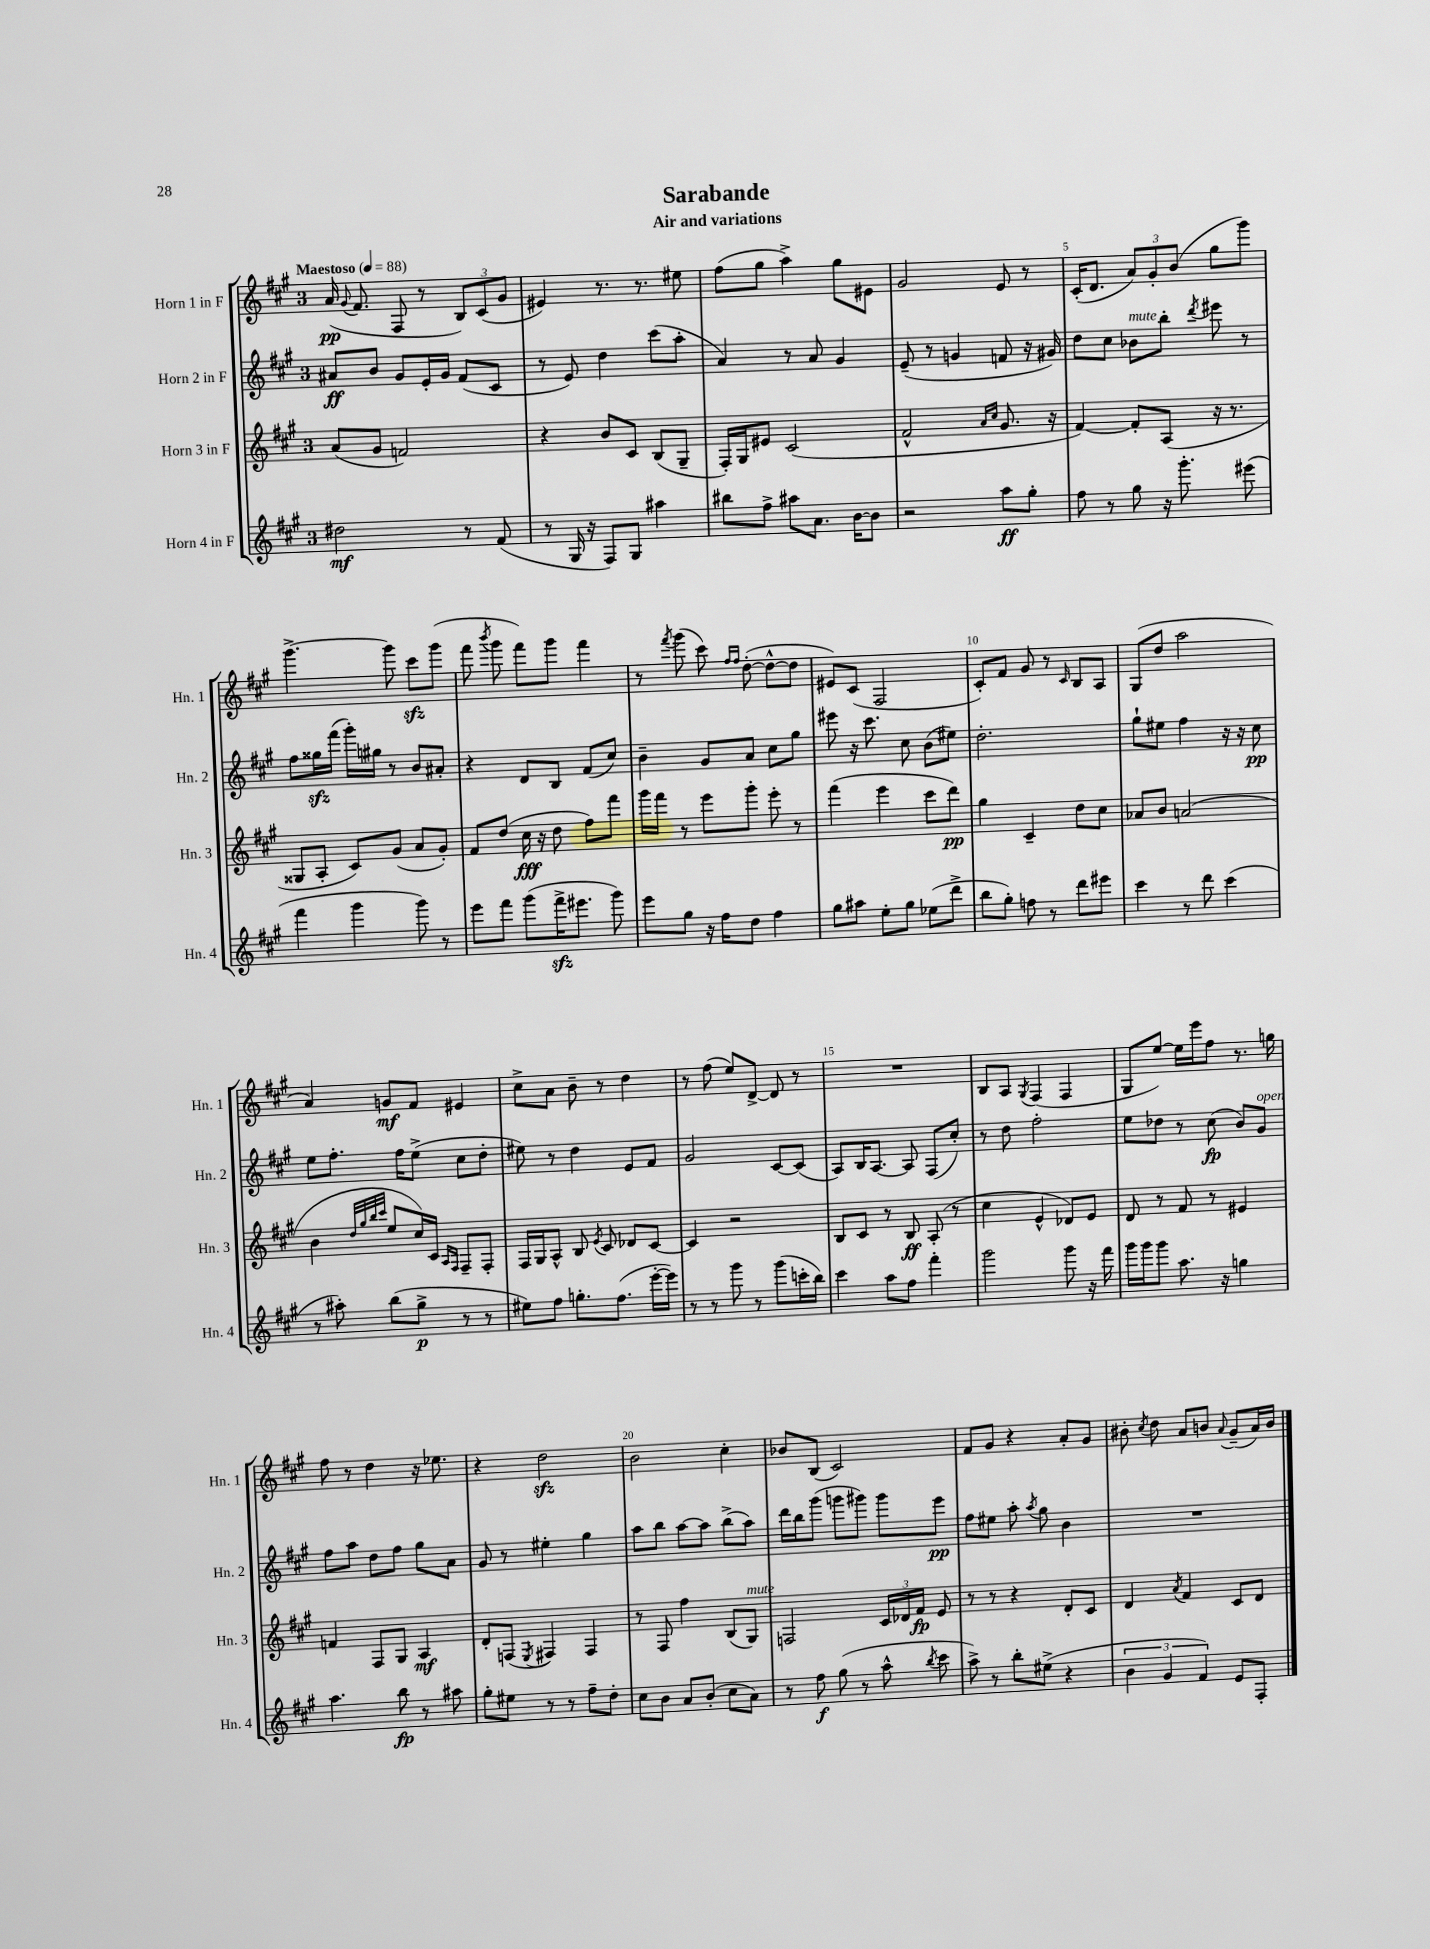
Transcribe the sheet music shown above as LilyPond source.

\header { title = "Sarabande" subtitle = "Air and variations" }
<<
\new StaffGroup <<
\new Staff = "s0" \with { instrumentName = "Horn 1 in F" shortInstrumentName = "Hn. 1" } {
    \clef treble \key a \major \once \override Staff.TimeSignature.style = #'single-digit \time 3/4 \tempo "Maestoso" 4 = 88
    \autoBeamOff a'16\pp( \appoggiatura { gis'8 } fis'8. fis8 r8 \tuplet 3/2 { b8[) cis'8( gis'8] } |
    eis'4) r8. r8. eis''8 |
    fis''8[( gis''8] a''4->) gis''8[ eis'8] |
    gis'2 e'8 r8 |
    cis'16[-.( d'8.] \tuplet 3/2 { a'8[) gis'8-. b'8]( } gis''8[ gis'''8]) |
    gis'''4.~-> gis'''8 cis'''8[\sfz gis'''8]( |
    fis'''8 \acciaccatura { b'''8 } gis'''8 fis'''8[) gis'''8] fis'''4 |
    r8 \acciaccatura { fis'''8 } gis'''8( cis'''8) \grace { fis''16[ fis''16] } d''8~-.( d''8[~-^ d''8] |
    eis'8[) cis'8]( fis2 |
    cis'8[-.) fis'8] gis'8 r8 \grace { cis'16 } b8[ a8] |
    gis8[( d''8] a''2 |
    a'4) g'8[\mf fis'8] eis'4 |
    cis''8[-> a'8] b'8-- r8 d''4 |
    r8 fis''8( e''8[) d'8]~-> d'8 r8 |
    R2. |
    b8[ a8] \acciaccatura { gis8 } fis4( fis4 |
    gis8[ e''8]~) e''16[ e'''16 fis''8] r8. g''16 |
    fis''8 r8 d''4 r16 ees''8. |
    r4 d''2\sfz |
    b'2 cis''4-. |
    bes'8[ b8]( cis'2) |
    fis'8[ gis'8] r4 a'8[-. gis'8] |
    bis'8-. \acciaccatura { cis''8 } d''8 a'8[ b'8] \appoggiatura { a'8 } gis'8[--( a'16) b'16] \bar "|." |
}
\new Staff = "s1" \with { instrumentName = "Horn 2 in F" shortInstrumentName = "Hn. 2" } {
    \clef treble \key a \major \once \override Staff.TimeSignature.style = #'single-digit \time 3/4
    \autoBeamOff ais'8[\ff b'8] gis'8[ e'16-. gis'16] fis'8[( cis'8] |
    r8 e'8) d''4 cis'''8[( a''8]-. |
    a'4) r8 a'8 gis'4 |
    e'8--( r8 g'4 f'8 r16 gis'16) |
    d''8[ cis''8] bes'8[^\markup { \italic "mute" } b''8]-. \acciaccatura { d'''8 } eis'''8 r8 |
    fis''8[ gisis''16\sfz fis'''16]( gis'''16[-.) gis''16] r8 b'8[ ais'8]-. |
    r4 d'8[ b8] fis'8[( cis''8]) |
    b'4-- gis'8[ a'8] cis''8[ gis''8] |
    eis'''8 r16 cis'''8. cis''8 b'8[( eis''8]) |
    d''2.-. |
    gis''8[-! eis''8] fis''4 r16 r16 cis''8\pp |
    e''8[ fis''8.]-. fis''16[ e''8]->( cis''8[ d''8]-. |
    eis''8) r8 d''4 e'8[ fis'8] |
    gis'2 cis'8[~ cis'8]( |
    a8[) b16 a8.]~ a8 fis8[( cis''8]-.) |
    r8 d''8 fis''2-. |
    e''8[ des''8] r8 cis''8\fp( b'8[) gis'8]^\markup { \italic "open" } |
    fis''8[ a''8] d''8[ fis''8] gis''8[ a'8] |
    gis'8 r8 eis''4-. gis''4 |
    a''8[ b''8] a''8[~ a''8] b''8[->( a''8]) |
    d'''16[ b''16 gis'''8]( g'''8[ gis'''8]) gis'''8[ e'''8]\pp |
    fis''8[ eis''8] a''8-. \acciaccatura { a''8 } gis''8 b'4 |
    R2. \bar "|." |
}
\new Staff = "s2" \with { instrumentName = "Horn 3 in F" shortInstrumentName = "Hn. 3" } {
    \clef treble \key a \major \once \override Staff.TimeSignature.style = #'single-digit \time 3/4
    \autoBeamOff a'8[( gis'8] f'2) |
    r4 b'8[ cis'8] b8[( gis8]-- |
    fis16[-.) gis16 eis'8] cis'2( |
    fis'2-^ \grace { a'16[ cis''16] } gis'8. r16 |
    fis'4~) fis'8[-. a8]( r16 r8. |
    gisis8[ a8]-. cis'8[) gis'8]( a'8[ gis'8]-.) |
    fis'8[ d''8]( cis''16\fff r16 d''8 fis''8[) fis'''8] |
    gis'''16[ fis'''16] r8 e'''8[ gis'''8]-. e'''8-. r8 |
    fis'''4( e'''4 cis'''8[ d'''8]\pp) |
    gis''4 cis'4-- d''8[ cis''8] |
    aes'8[ b'8] a'2( |
    b'4 \grace { d''32[ gis''32 b''32 cis'''32] } e''8[ cis''16) cis'16] \grace { a16[ fis16] } fis8[-- fis8]-. |
    fis16[ gis16 a8]-^ b8 \acciaccatura { e'8 } cis'8 des'8[ cis'8]~ |
    cis'4 r2 |
    b8[ cis'8] r8 b8\ff a8-.( r8 |
    cis''4 e'4-^ des'8[) e'8] |
    d'8 r8 fis'8 r8 eis'4 |
    f'4 fis8[ gis8] a4\mf |
    d'8[-. f8]( \acciaccatura { e8 } fis4) fis4 |
    r8 fis8 fis''4 b8[( gis8]^\markup { \italic "mute" }) |
    f2 \tuplet 3/2 { cis'16[ des'16 fis'16]\fp } e'8 |
    r8 r8 r4 d'8[-. cis'8] |
    d'4 \acciaccatura { a'8 } fis'4 cis'8[ d'8] \bar "|." |
}
\new Staff = "s3" \with { instrumentName = "Horn 4 in F" shortInstrumentName = "Hn. 4" } {
    \clef treble \key a \major \once \override Staff.TimeSignature.style = #'single-digit \time 3/4
    \autoBeamOff dis''2\mf r8 fis'8( |
    r8 gis16 r16 fis8[) gis8] ais''4 |
    bis''8[ fis''8]-> ais''8[ a'8.] b'16[~ b'8] |
    r2 a''8[\ff gis''8]-. |
    fis''8 r8 gis''8 r16 gis'''8.-. eis'''8( |
    fis'''4 gis'''4 gis'''8) r8 |
    e'''8[ fis'''8] gis'''8[( fis'''16->\sfz eis'''8.] gis'''8) |
    e'''8[ gis''8] r16 fis''16[ d''8] fis''4 |
    gis''8[ ais''8] e''8[-. gis''8] ees''8[( d'''8]-> |
    b''8[ gis''8]-.) f''8 r8 d'''8[ eis'''8] |
    cis'''4 r8 d'''8 cis'''4( |
    r8 ais''8-.) b''8[( gis''8]->\p r8 r8 |
    eis''8[) fis''8] g''8.[-. fis''8.]( e'''16[~-. e'''16]) |
    r8 r8 gis'''8 r8 gis'''8[( c'''16-. b''16]) |
    cis'''4 a''8[ fis''8] fis'''4-. |
    gis'''2 gis'''8 r16 fis'''16 |
    gis'''16[ gis'''16 gis'''8] a''8. r16 g''4 |
    a''4. b''8\fp r8 ais''8 |
    gis''8[-. eis''8] r8 r8 fis''8[-- d''8]-. |
    cis''8[ b'8] a'8[ b'8]-.( cis''8[ a'8]) |
    r8 fis''8\f gis''8( r8 a''8-^ \acciaccatura { b''8 } cis'''8 |
    a''8->) r8 b''8[-. eis''8]->( r4 |
    \tuplet 3/2 { b'4 gis'4 fis'4) } e'8[ fis8]-. \bar "|." |
}
>>
>>
\layout { \context { \Score \override BarNumber.break-visibility = ##(#f #t #t) barNumberVisibility = #(every-nth-bar-number-visible 5) } }
